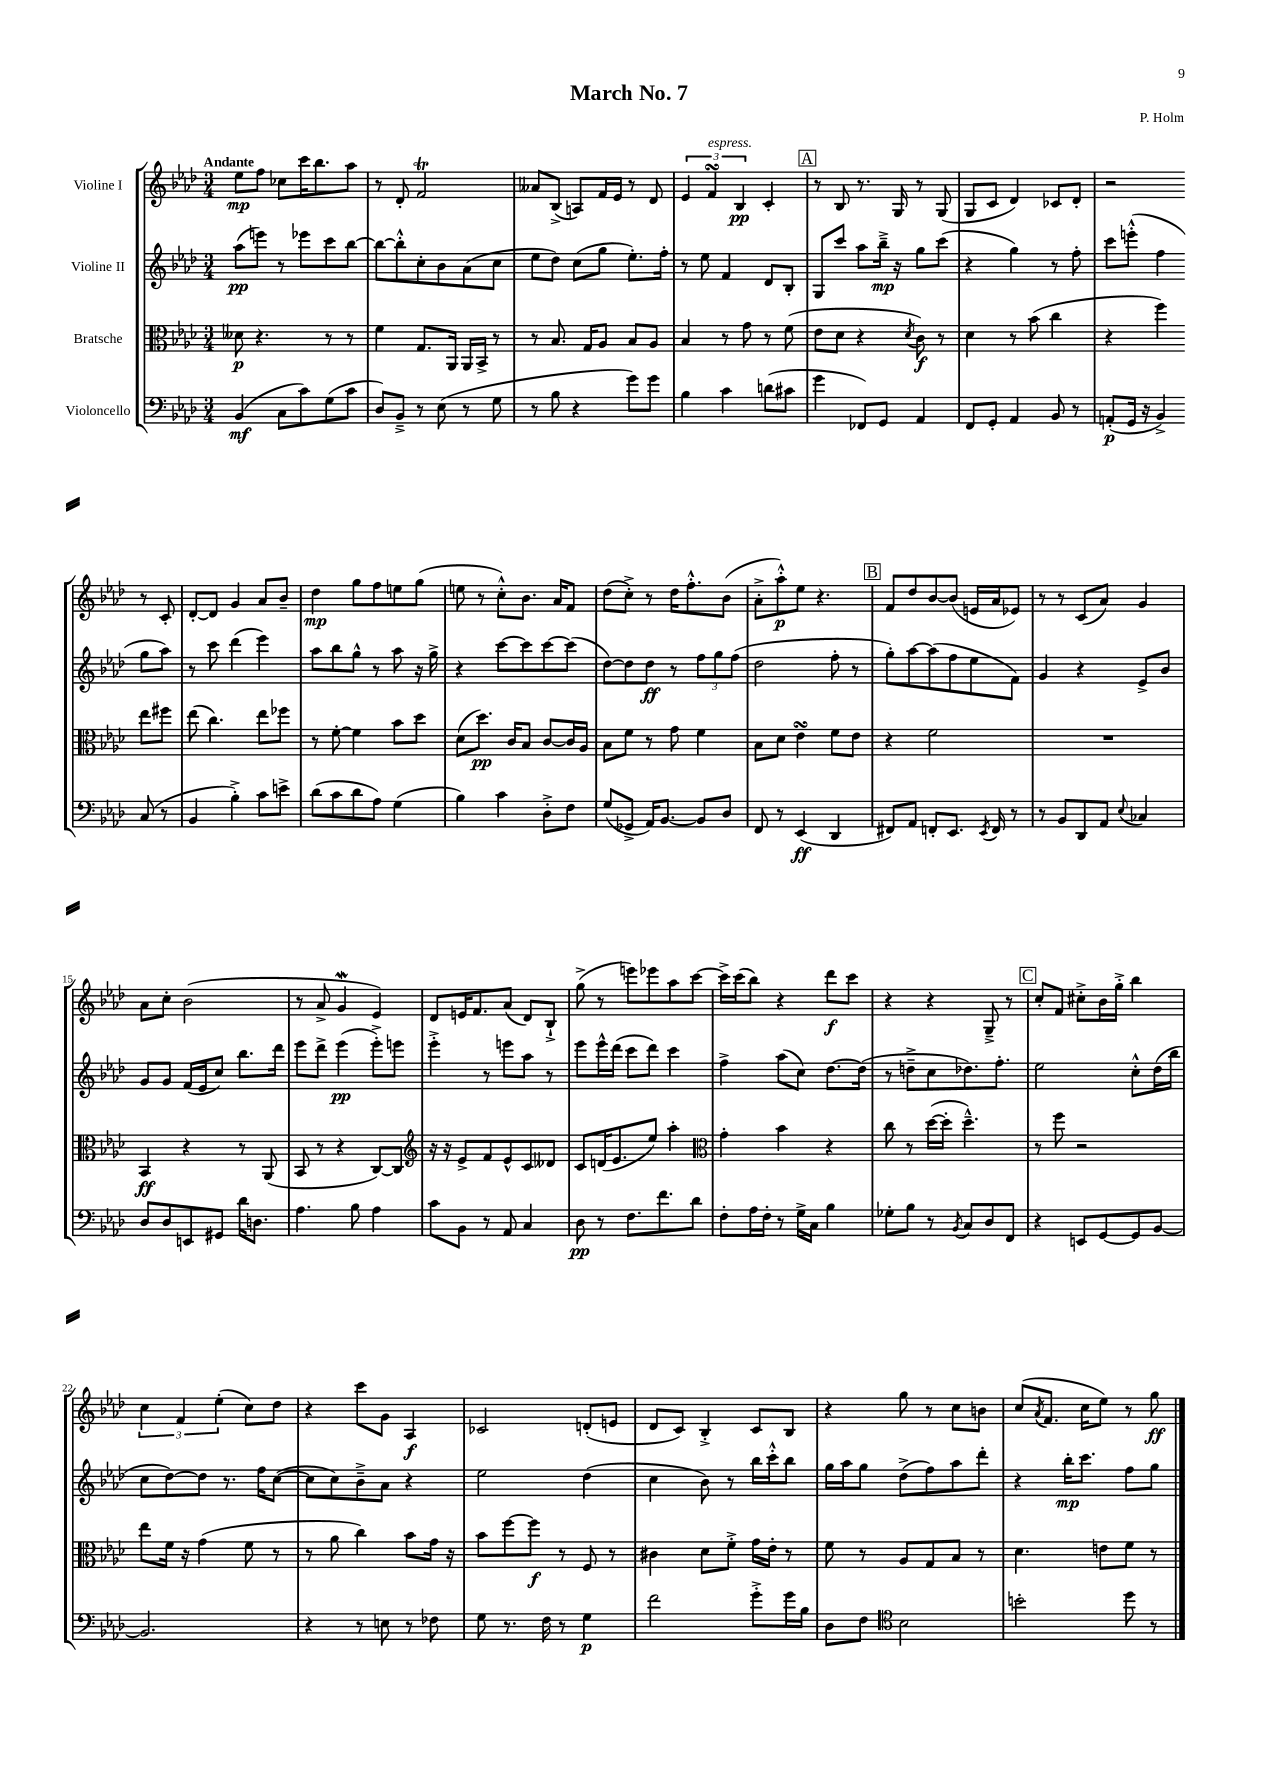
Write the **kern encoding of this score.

**kern	**kern	**kern	**kern
*staff4	*staff3	*staff2	*staff1
*clefF4	*clefC3	*clefG2	*clefG2
*k[b-e-a-d-]	*k[b-e-a-d-]	*k[b-e-a-d-]	*k[b-e-a-d-]
*M3/4	*M3/4	*M3/4	*M3/4
(4BB-	8d--	(8aa-	8ee-
.	4.r	8eee)	8ff
8C	.	8r	8cc-
8c)	.	8eee-	16ccc
.	.	.	8.bb-
(8G	8r	8ccc	.
8c	8r	[8bb-	8aa-
=	=	=	=
8D-)	4f	8bb-_	8r
8BB-~^	.	8bb-'^^]	8d-'
8r	8.G	8cc'	2f
(8E-	.	8b-	.
.	16AA-	.	.
8r	16AA-	(8a-	.
.	16BB-^	.	.
8G	8r	8cc	.
=	=	=	=
8r	8r	8ee-	8a--
8B-	8.B-	8dd-)	(8B-^
4r	.	(8cc	8A)
.	16G	.	.
.	8A-	8gg	16f
.	.	.	16e-
8g)	8B-	8.ee-')	8r
8g	8A-	.	8d-
.	.	16ff'	.
=	=	=	=
4B-	4B-	8r	6e-
.	.	8ee-	.
.	.	.	6f
4c	8r	4f	.
.	.	.	6B-
.	8g	.	.
(8d	8r	8d-	4c'
8c#	(8f	8B-'	.
=	=	=	=
4g	8e-	8G	8r
.	8d-	8ccc	8B-
8FF-)	4r	8aa-	8.r
8GG	.	16bb-~^	.
.	.	16r	16G
.	8qd-	.	.
4AA-	8c)	8gg	8r
.	8r	(8ccc	(8G
=	=	=	=
8FF	4d-	4r	8G
8GG'	.	.	8c
4AA-	8r	4gg)	4d-)
.	(8b-	.	.
8BB-	4cc	8r	8c-
8r	.	8ff'	8d-'
=	=	=	=
(8AA'	4r	8ccc	2r
16GG	.	(8eee'^^	.
16r	.	.	.
4BB-^)	4ff)	4ff	.
(8C	8ee-	8gg	8r
8r	8ff#	8aa-)	8c'
=	=	=	=
4BB-	(8ee-	8r	[8d-'
.	4.cc)	8ccc	8d-]
4B-'^)	.	(4ddd-	4g
8c	8ee-	4eee-)	8a-
8e^	8ff-	.	8b-~
=	=	=	=
(8d-	8r	8aa-	4dd-
8c	[8f'	8bb-	.
8d-	4f]	8gg^^	8gg
8A-)	.	8r	8ff
(4G	8b-	8aa-	8ee
.	8dd-	16r	(8gg
.	.	16gg^	.
=	=	=	=
4B-)	(8d-	4r	8ee
.	8.dd-)	.	8r
4c	.	[8ccc	8cc'^^)
.	16c	.	.
.	8B-	8ccc]	8.b-
8D-'^	[8c	[8ccc	.
.	.	.	16a-
8F	16c]	(8ccc]	8f
.	16A-	.	.
=	=	=	=
(8G	8B-	[8dd-)	(8dd-
8GG-^	8f	8dd-]	8cc'^)
16AA-)	8r	8dd-	8r
[8.BB-	.	.	.
.	8g	8r	16dd-
.	.	.	8.ff'^^
8BB-]	4f	12ff	.
.	.	12gg	.
8D-	.	.	(8b-
.	.	(12ff	.
=	=	=	=
8FF	8B-	2dd-	8a-'^
8r	8d-	.	8aa-'^^)
(4EE-	4e-	.	8ee-
.	.	.	4.r
4DD-	8f	8ff'	.
.	8e-	8r	.
=	=	=	=
8FF#)	4r	8gg')	8f
8AA-	.	[8aa-	8dd-
8FF'	2f	(8aa-]	[8b-
8.EE-	.	8ff	(8b-]
.	.	8ee-	16e
8qEE-	.	.	.
16FF	.	.	16a-
8r	.	8f)	8e-)
=	=	=	=
8r	2.r	4g	8r
8BB-	.	.	8r
8DD-	.	4r	(8c
8AA-	.	.	8a-)
8qqE-	.	.	.
4C-	.	8e-^	4g
.	.	8b-	.
=	=	=	=
8D-	4BB-	8g	8a-
8D-	.	8g	8cc'
8EE	4r	(16f	(2b-
.	.	16e-	.
8GG#	.	8cc)	.
16d-	8r	8.bb-	.
8.D	.	.	.
.	(8AA-	.	.
.	.	16ddd-	.
=	=	=	=
4.A-	8BB-	8eee-	8r
.	8r	8ddd-^	8a-^
.	4r	(4eee-	4g
8B-	.	.	.
4A-	[8C)	8eee-'^)	4e-)
.	8C]	8eee	.
=	=	=	=
*	*clefG2	*	*
8c	16r	4eee-'^	8d-
.	16r	.	.
8BB-	8e-^	.	16e
.	.	.	8.f
8r	8f	8r	.
8AA-	8e-^^	8eee	(8a-
4C	8c	8aa-	8d-)
.	8d--	8r	8B-`^
=	=	=	=
8D-	8c	8eee-	(8gg^
8r	(16d	16eee-^^	8r
.	8.e-	(16ddd-	.
8.F	.	8ccc	8eee)
.	8ee-)	8ddd-)	8eee-
8.f	.	.	.
.	4aa-'	4ccc	8aa-
8d-	.	.	[8ccc
=	=	=	=
*	*clefC3	*	*
8F'	4g'	4ff^	16ccc^]
.	.	.	(16ccc
16A-	.	.	8bb-)
16F'	.	.	.
8r	4b-	(8aa-	4r
16G^	.	8cc)	.
16C	.	.	.
4B-	4r	[8.dd-	8ddd-
.	.	.	8ccc
.	.	(16dd-]	.
=	=	=	=
8G-'	8cc	8r	4r
8B-	8r	8dd~^	.
8r	([16dd-	8cc	4r
.	16dd-']	.	.
8qBB-	.	.	.
8C	4.dd-~^^)	8.dd-)	.
8D-	.	.	8G~^
.	.	8.ff'	.
8FF	.	.	8r
=	=	=	=
4r	8r	2ee-	8cc'
.	8ff	.	8f
8EE	2r	.	8cc#'^
[8GG	.	.	16b-
.	.	.	16gg'^
8GG]	.	8cc'^^	4bb-
[8BB-	.	(16dd-	.
.	.	16bb-	.
=	=	=	=
2.BB-]	8ee-	8cc	6cc
.	16f	[8dd-)	.
.	.	.	6f
.	16r	.	.
.	(4g	8dd-]	.
.	.	.	(6ee-'
.	.	8.r	.
.	8f	.	8cc)
.	.	16ff	.
.	8r	([8cc	8dd-
=	=	=	=
4r	8r	8cc]	4r
.	8a-	8cc)	.
8r	4cc)	8b-~^	8ccc
8E	.	8a-	8g
8r	8b-	4r	4A-
8F-	16g	.	.
.	16r	.	.
=	=	=	=
8G	8b-	2ee-	2c-
8.r	[8ff	.	.
.	8ff]	.	.
16F	.	.	.
8r	8r	.	.
4G	8F	(4dd-	(8d'
.	8r	.	8e
=	=	=	=
2f	4c#	4cc	8d-
.	.	.	8c)
.	8d-	8b-)	4B-'^
.	8f'^	8r	.
8g'^	16g	16bb-	8c
.	16e-'	16ccc'^^	.
16g	8r	8bb-	8B-
16B-	.	.	.
=	=	=	=
8D-	8f	16gg	4r
.	.	16aa-	.
8F	8r	8gg	.
*clefC4	*	*	*
2B-	8A-	(8dd-^	8gg
.	8G	8ff)	8r
.	8B-	8aa-	8cc
.	8r	8ddd-'	8b
=	=	=	=
2b'	4.d-	4r	(8cc
.	.	.	8qa-
.	.	.	8.f
.	.	16bb-'	.
.	.	8.ccc	16cc
.	8e	.	8ee-)
8dd-	8f	8ff	8r
8r	8r	8gg	8gg
==	==	==	==
*-	*-	*-	*-
